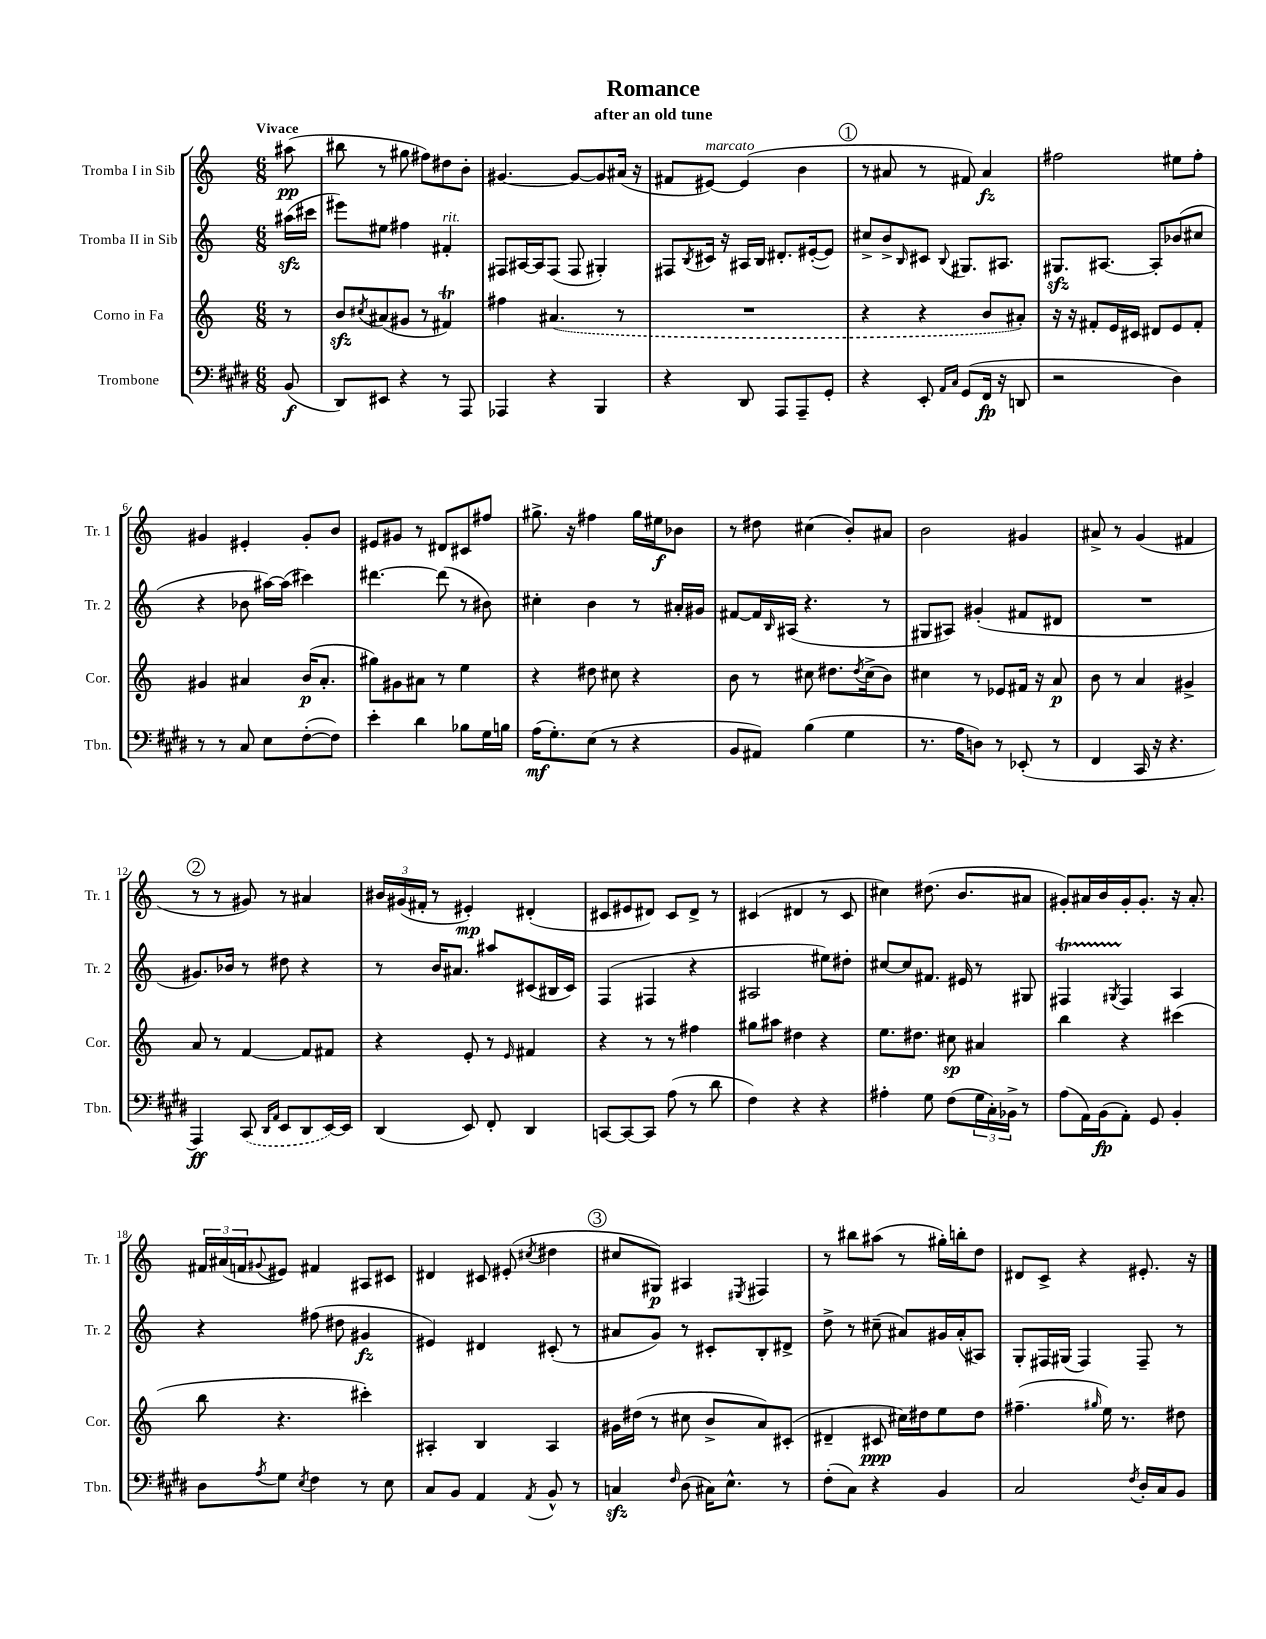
\header { title = "Romance" subtitle = "after an old tune" }
<<
\new StaffGroup <<
\new Staff = "s0" \with { instrumentName = "Tromba I in Sib" shortInstrumentName = "Tr. 1" } {
    \clef treble \key c \major \numericTimeSignature \time 6/8 \partial 8 \tempo "Vivace"
    ais''8\pp( |
    bis''8 r8 gis''8 fis''8) dis''8 b'8-. |
    gis'4.~ gis'8~ gis'8 ais'16( r16 |
    fis'8 eis'8~^\markup { \italic "marcato" }) eis'4( b'4 |
    \mark \markup { \circle "1" } r8 ais'8 r8 fis'8) ais'4\fz |
    fis''2 eis''8 fis''8-. |
    gis'4 eis'4-. gis'8-. b'8 |
    eis'8 gis'8 r8 dis'8 cis'8 fis''8 |
    gis''8.-> r16 fis''4 gis''16 eis''16\f bes'8 |
    r8 dis''8 cis''4( b'8-.) ais'8 |
    b'2 gis'4 |
    ais'8-> r8 g'4( fis'4 |
    \mark \markup { \circle "2" } r8 r8 gis'8) r8 ais'4 |
    \tuplet 3/2 { bis'16 gis'16( fis'16-. } r8 eis'4-.\mp) dis'4-.( |
    cis'8 eis'8 dis'8) cis'8 dis'8-> r8 |
    cis'4( dis'4 r8 cis'8 |
    cis''4) dis''8.( b'8. ais'8 |
    gis'8-.) ais'16 b'16 gis'16-. gis'8.-. r16 ais'8.-. |
    \tuplet 3/2 { fis'16 ais'16( f'16 } \appoggiatura { gis'8 } eis'8) fis'4 ais8 cis'8 |
    dis'4 cis'8 eis'8-.( \acciaccatura { cis''8 } dis''4 |
    \mark \markup { \circle "3" } cis''8 gis8\p) ais4 \acciaccatura { eis8 } fis4 |
    r8 bis''8 ais''8( r8 gis''16-.) b''16-. d''8 |
    dis'8 c'8-> r4 eis'8.-. r16 \bar "|." |
}
\new Staff = "s1" \with { instrumentName = "Tromba II in Sib" shortInstrumentName = "Tr. 2" } {
    \clef treble \key c \major \numericTimeSignature \time 6/8 \partial 8
    ais''16\sfz( cis'''16 |
    eis'''8) eis''8 fis''4 fis'4-.^\markup { \italic "rit." } |
    fis8 ais16~ ais16 fis8( fis8 gis4-.) |
    fis8 \acciaccatura { b8 } cis'16 r16 ais16 b16 dis'8.-. eis'16~-.( eis'8) |
    \mark \markup { \circle "1" } cis''8-> b'8-> \grace { b16 } cis'8 \appoggiatura { b8 } gis8. ais8. |
    gis8.\sfz ais8.~ ais8-. bes'8( cis''8 |
    r4 bes'8 ais''16~) ais''16( cis'''4) |
    dis'''4.~ dis'''8( r8 bis'8) |
    cis''4-. b'4 r8 ais'16-. gis'16 |
    fis'8~ fis'16 \grace { b16 } ais16( r4. r8 |
    gis8 ais8) gis'4-.( fis'8 dis'8 |
    R2. |
    \mark \markup { \circle "2" } gis'8.) bes'16 r8 dis''8 r4 |
    r8 b'16 ais'8. ais''8 cis'8( bis16 cis'16) |
    f4( fis4 r4 |
    ais2 eis''8) dis''8-. |
    cis''8~ cis''8 fis'8. eis'16 r8 gis8 |
    fis4\startTrillSpan \acciaccatura { gis8 } fis4\stopTrillSpan a4 |
    r4 fis''8( dis''8 gis'4\fz |
    eis'4) dis'4 cis'8-.( r8 |
    \mark \markup { \circle "3" } ais'8 g'8) r8 cis'8-. b8-. dis'8-> |
    d''8-> r8 cis''8--( ais'8) gis'16 ais'16-.( ais8) |
    g8-. fis16 gis16( fis4) fis8-- r8 \bar "|." |
}
\new Staff = "s2" \with { instrumentName = "Corno in Fa" shortInstrumentName = "Cor." } {
    \clef treble \key c \major \numericTimeSignature \time 6/8 \partial 8
    r8 |
    b'8\sfz \acciaccatura { cis''8 } ais'8( gis'8 r8 fis'4\trill) |
    fis''4 \once \slurDashed ais'4.( r8 |
    R2. |
    \mark \markup { \circle "1" } r4 r4 b'8 ais'8-.) |
    r16 r16 fis'8-. e'16 cis'16 dis'8 e'8 fis'8-. |
    gis'4 ais'4 b'16\p( ais'8.-. |
    gis''8) gis'8 ais'8 r8 e''4 |
    r4 dis''8 cis''8 r4 |
    b'8 r8 cis''8 dis''8. \acciaccatura { dis''8 } cis''16->( b'8) |
    cis''4 r8 ees'8 fis'16 r16 a'8\p |
    b'8 r8 a'4 gis'4-> |
    \mark \markup { \circle "2" } a'8 r8 f'4~ f'8 fis'8 |
    r4 e'8-. r8 \grace { e'16 } fis'4 |
    r4 r8 r8 fis''4 |
    gis''8 ais''8 dis''4 r4 |
    e''8. dis''8. cis''8\sp ais'4 |
    b''4 r4 cis'''4( |
    b''8 r4. cis'''4-.) |
    ais4-. b4 ais4 |
    \mark \markup { \circle "3" } gis'16 dis''16( r8 cis''8 b'8-> a'8) cis'8-.( |
    dis'4-- cis'8\ppp cis''16) dis''16 e''8 dis''8 |
    fis''4.--( \grace { gis''16 } e''16) r8. dis''8 \bar "|." |
}
\new Staff = "s3" \with { instrumentName = "Trombone" shortInstrumentName = "Tbn." } {
    \clef bass \key e \major \numericTimeSignature \time 6/8 \partial 8
    b,8\f( |
    dis,8) eis,8 r4 r8 a,,8 |
    aes,,4 r4 b,,4 |
    r4 dis,8 a,,8 a,,8-- gis,8-. |
    \mark \markup { \circle "1" } r4 e,8-. \grace { a,16 cis16 } gis,8( fis,16\fp r16 d,8 |
    r2 dis4) |
    r8 r8 cis8 e8 fis8~-.( fis8) |
    e'4-. dis'4 bes8 gis16 b16 |
    a16\mf( gis8.-.) e8( r8 r4 |
    b,8 ais,8) b4( gis4 |
    r8. a16 d8) r8 ees,8-.( r8 |
    fis,4 cis,16 r16 r4. |
    \mark \markup { \circle "2" } a,,4\ff) \once \slurDashed cis,8( \grace { dis,16 a,16 } e,8 dis,8 e,16~) e,16 |
    dis,4( e,8) fis,8-. dis,4 |
    c,8~ c,8~ c,8 a8( r8 dis'8 |
    fis4) r4 r4 |
    ais4-. gis8 fis8( \tuplet 3/2 { gis16 cis16-.) bes,16-> } r8 |
    a8( a,16) b,16\fp( a,8-.) gis,8 b,4-. |
    dis8 \acciaccatura { a8 } gis8 \acciaccatura { e8 } fis4 r8 e8 |
    cis8 b,8 a,4 \acciaccatura { a,8 } b,8-^ r8 |
    \mark \markup { \circle "3" } c4\sfz \grace { fis16 } dis8( cis16) e8.-^ r8 |
    fis8-.( cis8) r4 b,4 |
    cis2 \acciaccatura { fis8 } dis16-. cis16 b,8 \bar "|." |
}
>>
>>
